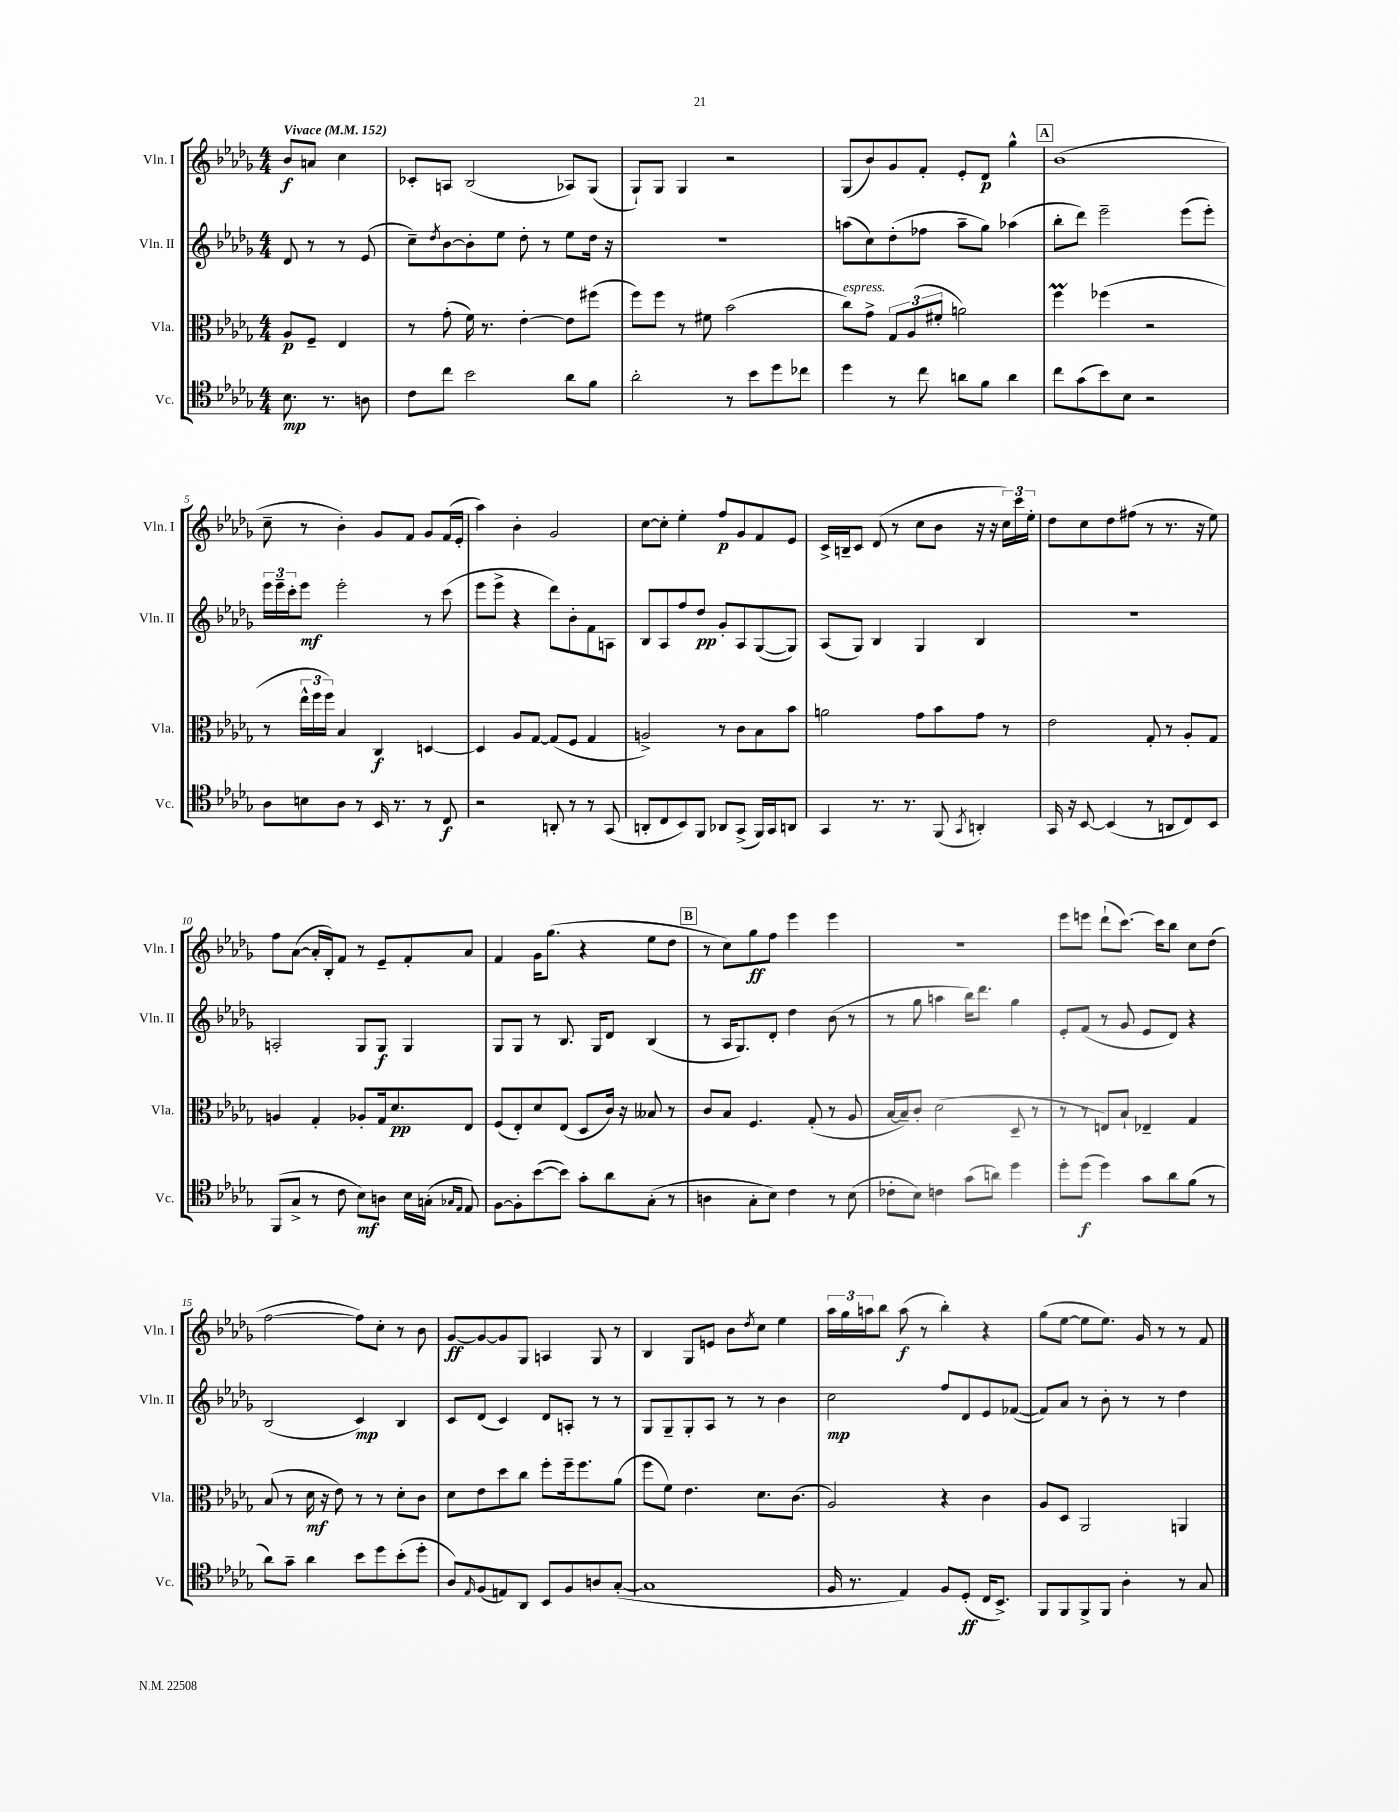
<<
\new StaffGroup <<
\new Staff = "s0" \with { instrumentName = "Vln. I" shortInstrumentName = "Vln. I" } {
    \clef treble \key des \major \numericTimeSignature \time 4/4 \partial 2 \tempo "Vivace" 4 = 152
    bes'8\f a'8 c''4 |
    ces'8-. a8 bes2( aes8) ges8( |
    ges8-!) ges8 ges4 r2 |
    ges8( bes'8) ges'8 f'8-. ees'8-. des'8\p ges''4-^ |
    \mark \markup { \box "A" } bes'1( |
    c''8-- r8 bes'4-.) ges'8 f'8 ges'8 f'16( ees'16-. |
    aes''4) bes'4-. ges'2 |
    c''8~ c''8-. ees''4-. f''8\p ges'8 f'8 ees'8 |
    c'16-> b16-- c'8 des'8( r8 c''8 bes'8 r16 r16 \tuplet 3/2 { c''16) c'''16 ees''16-. } |
    des''8 c''8 des''8 fis''8( r8 r8. r16 ees''8) |
    f''8 aes'8~( aes'16-. bes16-.) f'8 r8 ees'8-- f'8-. aes'8 |
    f'4 ges'16 ges''8.( r4 ees''8 des''8 |
    \mark \markup { \box "B" } r8 c''8) ges''8\ff f''8 ees'''4 ees'''4 |
    R1 |
    ees'''8 e'''8 des'''8-!( c'''8.~) c'''16 bes''8 c''8 des''8( |
    f''2~ f''8) c''8-. r8 bes'8 |
    ges'8~\ff ges'8~ ges'8 ges8 a4 ges8 r8 |
    bes4 ges8 e'8 bes'8 \acciaccatura { des''8 } c''8 ees''4 |
    \tuplet 3/2 { aes''16 ges''16 a''16 } bes''8 a''8\f( r8 bes''4-.) r4 |
    ges''8( ees''8~ ees''8 ees''8.) ges'16 r8 r8 f'8 \bar "|." |
}
\new Staff = "s1" \with { instrumentName = "Vln. II" shortInstrumentName = "Vln. II" } {
    \clef treble \key des \major \numericTimeSignature \time 4/4 \partial 2
    des'8 r8 r8 ees'8( |
    c''8--) \acciaccatura { des''8 } bes'8~ bes'8-. ees''8 des''8-. r8 ees''8 des''16 r16 |
    R1 |
    a''8( c''8) des''8-.( fes''8 a''8-- ges''8) aes''4( |
    \mark \markup { \box "A" } bes''8-. des'''8) ees'''2-- ees'''8( ees'''8-.) |
    \tuplet 3/2 { ees'''16 ees'''16-- c'''16-. } ees'''8\mf ees'''2-. r8 c'''8( |
    ees'''8 ees'''8-> r4 des'''8) bes'8-. f'8 a8 |
    bes8 aes8 f''8 des''8\pp ges'8-. aes8 ges8~( ges8) |
    aes8( ges8) bes4 ges4 bes4 |
    r1 |
    a2-. ges8 ges8\f ges4 |
    ges8 ges8 r8 bes8. ges16 des'8 bes4( |
    \mark \markup { \box "B" } r8 aes16 ges8.) des'8-. des''4 bes'8( r8 |
    r8 ges''8 a''4 bes''16) des'''8. ges''4 |
    ees'8-. f'8( r8 ges'8 ees'8 des'8) r4 |
    bes2( c'4\mp) bes4 |
    c'8 des'8( c'4) des'8 a8-. r8 r8 |
    ges8 ges8-- ges8-. aes8 r8 r8 bes'4 |
    c''2\mp f''8 des'8 ees'8 fes'8~( |
    fes'8) aes'8 r8 bes'8-. r8 r8 des''4 \bar "|." |
}
\new Staff = "s2" \with { instrumentName = "Vla." shortInstrumentName = "Vla." } {
    \clef alto \key des \major \numericTimeSignature \time 4/4 \partial 2
    aes8\p f8-- ees4 |
    r8 ges'8-.( f'16) r8. ees'4~-. ees'8 fis''8( |
    f''8) f''8 r8 fis'8 bes'2( |
    c''8^\markup { \italic "espress." }) ges'8-> \tuplet 3/2 { ges8 aes8( fis'8-. } a'2) |
    \mark \markup { \box "A" } f''4\prall fes''4( r2 |
    r8 \tuplet 3/2 { ees''16-^ f''16 f''16) } bes4 c4\f d4~ |
    d4 aes8 ges8~ ges8( f8 ges4 |
    a2->) r8 c'8 bes8 bes'8 |
    a'2 ges'8 bes'8 ges'8 r8 |
    ees'2 ges8-. r8 aes8-. ges8 |
    a4 ges4-. aes8-. ges16 des'8.\pp ees8 |
    f8( ees8-.) des'8 ees8( des8 c'16) r16 beses8 r8 |
    \mark \markup { \box "B" } c'8 bes8 f4. ges8-.( r8 aes8 |
    bes16~ bes16--) c'8-. des'2( des8-- r8 |
    r8 r8 e8) bes8-! ees4-- ges4 |
    bes8( r8 des'16\mf r16 ees'8) r8 r8 des'8-. c'8 |
    des'8 ees'8 des''8 c''8 f''8-. f''16-- f''8. aes'8( |
    f''8 f'8) ees'4. des'8. c'8.( |
    aes2) r4 c'4 |
    aes8 des8 aes,2 a,4 \bar "|." |
}
\new Staff = "s3" \with { instrumentName = "Vc." shortInstrumentName = "Vc." } {
    \clef tenor \key des \major \numericTimeSignature \time 4/4 \partial 2
    bes8.\mp r8. a8 |
    c'8 c''8 bes'2 aes'8 f'8 |
    aes'2-. r8 bes'8 des''8 ces''8 |
    des''4 r8 c''8 a'8 f'8 a'4 |
    \mark \markup { \box "A" } c''8 ges'8( bes'8) bes8 r2 |
    aes8 b8 aes8 r8 bes,16 r8. r8 c8\f |
    r2 a,8-. r8 r8 ges,8( |
    a,8-. c8 bes,8) f,8 aes,8 ges,8->( f,16) ges,16 a,8 |
    ges,4 r8. r8. f,8( \acciaccatura { ges,8 } a,4-.) |
    ges,16 r16 bes,8~ bes,4( r8 a,8 c8) bes,8 |
    f,8( ges8-> r8 c'8 bes8\mf) a8 bes16 g16-.( \grace { ges16 ees16 } ees8) |
    f8~ f8-. bes'8~( bes'8) ges'8-. aes'8 ges8-.( r8 |
    \mark \markup { \box "B" } a4 ges8-. bes8) c'4 r8 bes8( |
    ces'8-. bes8) c'4 ges'8( a'8) des''4 |
    des''8-. des''8\f( des''4) ges'8 aes'8 f'8( r8 |
    aes'8) ges'8-- aes'4 bes'8 des''8 bes'8-.( des''8-. |
    aes8) \grace { ees16 } f8( e8) aes,8 bes,8 f8 a8 ges8~-.( |
    ges1 |
    f16 r8. ees4) f8 des8-.\ff( c16 bes,8.->) |
    f,8 f,8 f,8-> f,8 aes4-. r8 ges8 \bar "|." |
}
>>
>>
